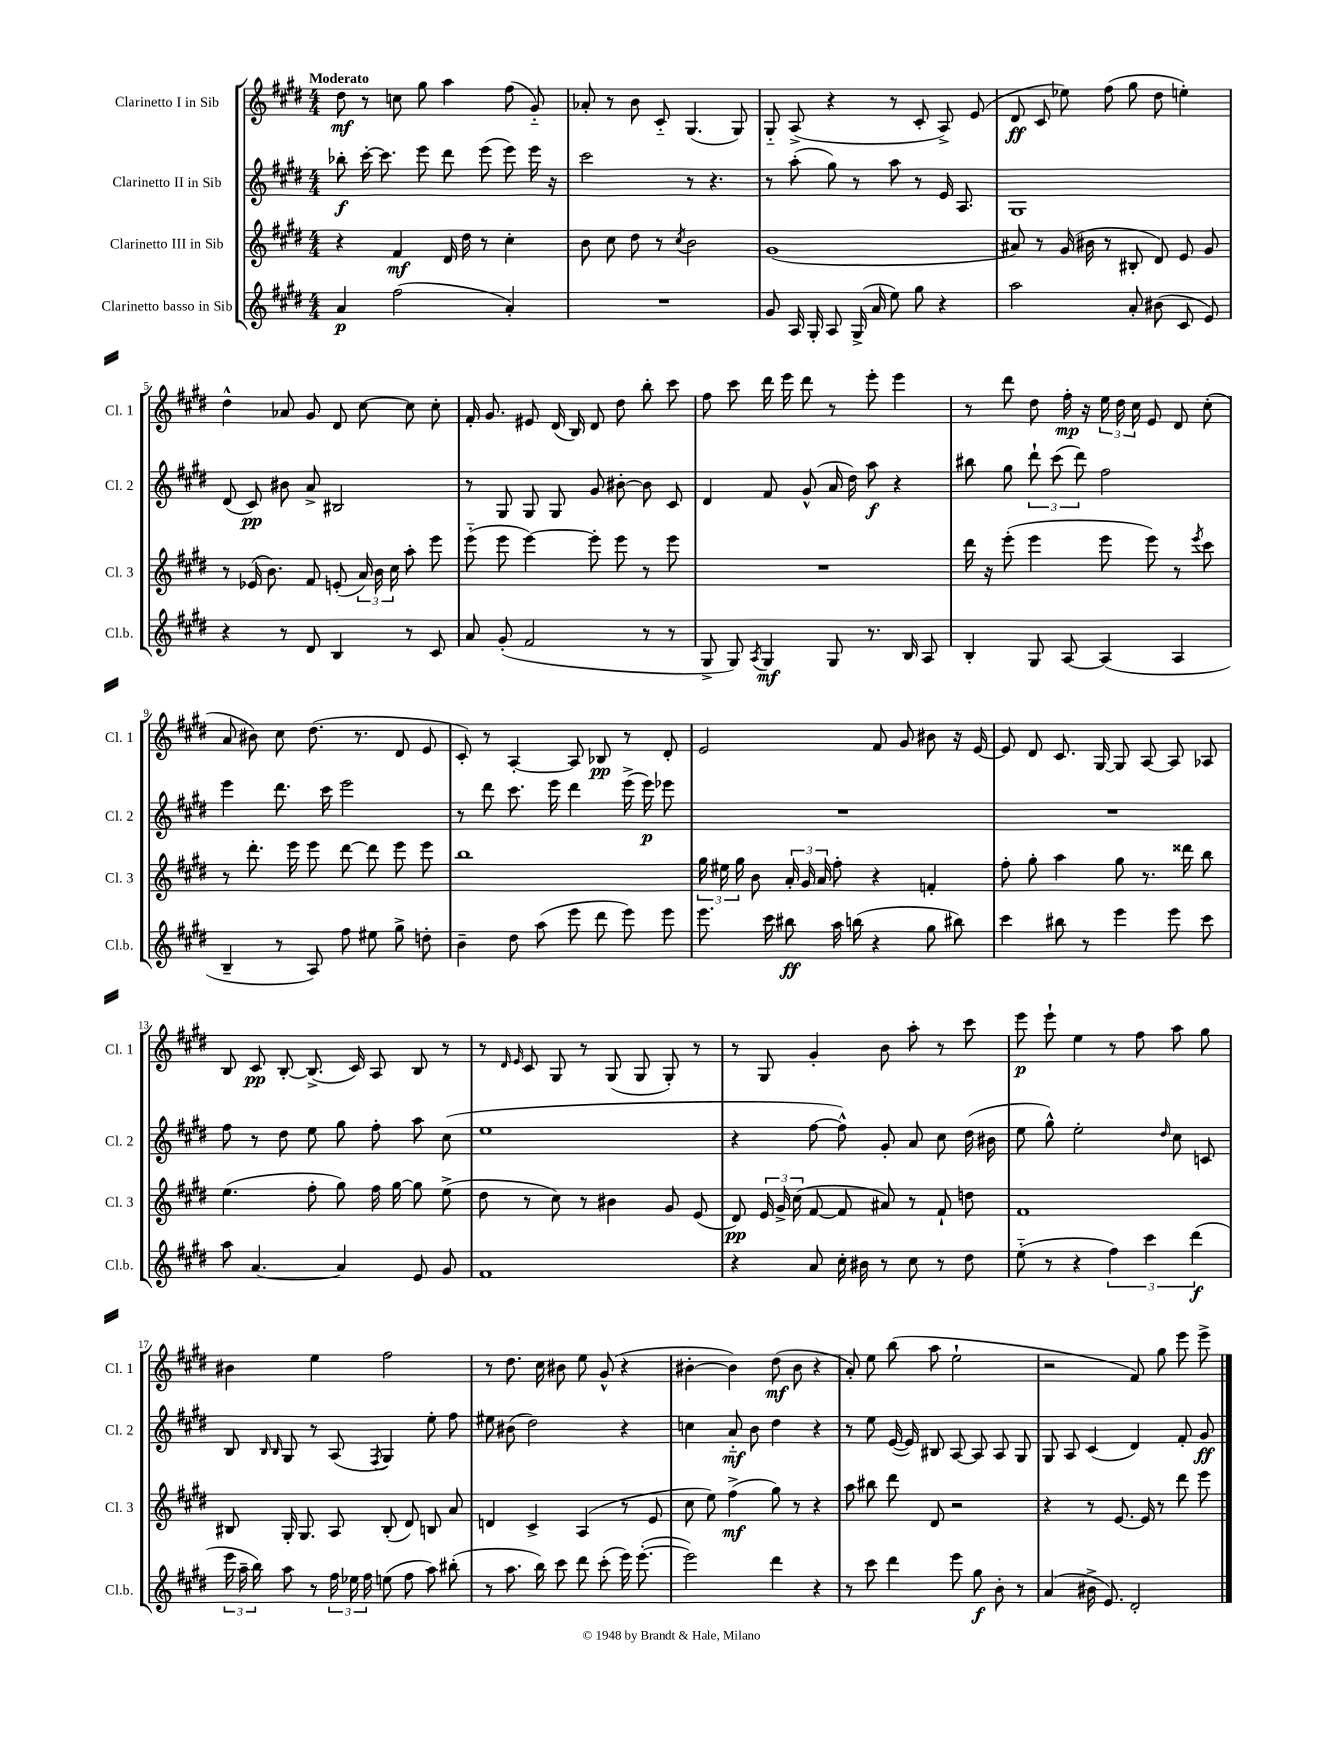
<<
\new StaffGroup <<
\new Staff = "s0" \with { instrumentName = "Clarinetto I in Sib" shortInstrumentName = "Cl. 1" } {
    \clef treble \key e \major \numericTimeSignature \time 4/4 \tempo "Moderato"
    \autoBeamOff dis''8\mf r8 c''8 gis''8 a''4 fis''8( gis'8-_) |
    aes'8-. r8 b'8 cis'8-_ gis4.( gis8) |
    gis8-_ a8->( r4 r8 cis'8-. a8->) e'8( |
    dis'8\ff cis'8 ees''8) fis''8( gis''8 dis''8 e''4-.) |
    dis''4-^ aes'8 gis'8 dis'8 cis''8~ cis''8 cis''8-. |
    fis'16-. gis'8. eis'8 dis'16( b16) dis'8 dis''8 b''8-. cis'''8 |
    fis''8 cis'''8 dis'''16 e'''16 dis'''8 r8 e'''8-. e'''4 |
    r8 dis'''8 dis''8 fis''16-.\mp r16 \tuplet 3/2 { e''16 dis''16 cis''16 } e'8 dis'8 cis''8-.( |
    a'8 bis'8) cis''8 dis''8.( r8. dis'8 e'8 |
    cis'8-.) r8 a4~-. a8 bes8\pp r8 dis'8-. |
    e'2 fis'8 gis'8 bis'8 r16 e'16~ |
    e'8 dis'8 cis'8. gis16~ gis8 a8~ a8 aes8 |
    b8 cis'8\pp b8~-. b8.->( cis'16) a8 b8 r8 |
    r8 \grace { dis'16 e'16 } cis'8 gis8 r8 gis8( gis8 gis8-.) r8 |
    r8 gis8 gis'4-. b'8 a''8-. r8 cis'''8 |
    e'''8\p e'''8-! e''4 r8 fis''8 a''8 gis''8 |
    bis'4 e''4 fis''2 |
    r8 dis''8. cis''16 bis'8 e''8 gis'8-^( r4 |
    bis'4~-. bis'4) dis''8\mf( bis'8 r4 |
    a'8-.) e''8 b''8( a''8 e''2-! |
    r2 fis'8) gis''8 e'''8 e'''8-> \bar "|." |
}
\new Staff = "s1" \with { instrumentName = "Clarinetto II in Sib" shortInstrumentName = "Cl. 2" } {
    \clef treble \key e \major \numericTimeSignature \time 4/4
    \autoBeamOff bes''8-.\f cis'''16~-. cis'''8. e'''8 dis'''8 e'''8( e'''8) e'''16 r16 |
    cis'''2 r8 r4. |
    r8 a''8-.( gis''8) r8 a''8 r8 e'16 a8. |
    gis1 |
    dis'8( cis'8\pp) bis'8 a'8-> bis2 |
    r8 gis8 gis8 gis8 gis'8 bis'8~-. bis'8 cis'8 |
    dis'4 fis'8 gis'8-^( a'16 dis''16) a''8\f r4 |
    bis''8 gis''8 \tuplet 3/2 { dis'''8-! cis'''8( dis'''8) } fis''2 |
    e'''4 dis'''8. cis'''16 e'''2 |
    r8 dis'''8 cis'''8. e'''16 dis'''4 e'''16->( e'''16\p) ees'''8 |
    R1 |
    R1 |
    fis''8 r8 dis''8 e''8 gis''8 fis''8-. a''8 cis''8( |
    e''1 |
    r4 fis''8~ fis''8-^) gis'8-. a'8 cis''8 dis''16( bis'16 |
    e''8 gis''8-^) e''2-. \grace { dis''16 } cis''8 c'8 |
    b8 \grace { b16 b16 } gis8 r8 a8( \acciaccatura { fis8 } gis4) e''8-. fis''8 |
    eis''8 bis'8( dis''2) r4 |
    c''4 a'8-_\mf b'8 dis''4 r4 |
    r8 e''8 e'16~( e'16) bis8 a8~ a8 a8 gis8 |
    gis8 a8 cis'4( dis'4) fis'8-. gis'8\ff \bar "|." |
}
\new Staff = "s2" \with { instrumentName = "Clarinetto III in Sib" shortInstrumentName = "Cl. 3" } {
    \clef treble \key e \major \numericTimeSignature \time 4/4
    \autoBeamOff r4 fis'4\mf dis'16 dis''16 r8 cis''4-. |
    b'8 cis''8 dis''8 r8 \acciaccatura { cis''8 } b'2 |
    gis'1( |
    ais'8) r8 gis'16( bis'16 r8 bis8-. dis'8) e'8 gis'8 |
    r8 ees'16( b'8.) fis'8 e'8-.( \tuplet 3/2 { a'16) b'16 cis''16 } a''8-. e'''8 |
    e'''8-_( e'''8 e'''4~) e'''8-. e'''8 r8 e'''8 |
    R1 |
    dis'''16 r16 e'''8-.( e'''4 e'''8 e'''8) r8 \acciaccatura { e'''8 } cis'''8 |
    r8 dis'''8.-. e'''16 e'''8 dis'''8~ dis'''8 e'''8 e'''8 |
    b''1 |
    \tuplet 3/2 { gis''16 eis''16 gis''16 } b'8 \tuplet 3/2 { a'16-. gis'16 a'16 } fis''8-. r4 f'4-. |
    fis''8-. gis''8-. a''4 gis''8 r8. disis'''16 b''8 |
    e''4.( fis''8-. gis''8) fis''16 gis''16~ gis''8 e''8->( |
    dis''8 r8 cis''8) r8 bis'4 gis'8 e'8( |
    dis'8\pp) \tuplet 3/2 { e'16 gis'16-> cis''16( } fis'8~ fis'8 ais'8) r8 fis'8-! d''8 |
    fis'1 |
    bis8 gis16-. gis8. a8 bis8-.( dis'8) b8 a'8 |
    d'4 cis'4-> a4( r8 e'8 |
    cis''8 e''8) fis''4->\mf( gis''8) r8 r4 |
    a''8 bis''8 dis'''8 dis'8 r2 |
    r4 r8 e'8.~ e'16 r8 dis'''8 e'''8 \bar "|." |
}
\new Staff = "s3" \with { instrumentName = "Clarinetto basso in Sib" shortInstrumentName = "Cl.b." } {
    \clef treble \key e \major \numericTimeSignature \time 4/4
    \autoBeamOff a'4\p fis''2( a'4-.) |
    R1 |
    gis'8 a16 gis16-. a8 gis16->( a'16 e''8) gis''8 r4 |
    a''2 a'8-. bis'8( cis'8 e'8) |
    r4 r8 dis'8 b4 r8 cis'8 |
    a'8 gis'8-.( fis'2 r8 r8 |
    gis8-> gis8) \acciaccatura { a8 } gis4\mf gis8 r8. b16 a8 |
    b4-. gis8 a8~ a4( a4 |
    b4-- r8 a8) fis''8 eis''8 gis''8-> d''8-. |
    b'4-- dis''8 a''8( e'''8 dis'''8 e'''8) e'''8 |
    e'''8. cis'''16 bis''8\ff a''16 b''16( r4 gis''8 bis''8) |
    cis'''4 bis''8 r8 e'''4 e'''8 cis'''8 |
    a''8 a'4.~ a'4 e'8 gis'8 |
    fis'1 |
    r4 a'8 cis''16-. bis'16 r8 cis''8 r8 dis''8 |
    e''8-_( r8 r4 \tuplet 3/2 { fis''4) cis'''4 dis'''4\f( } |
    \tuplet 3/2 { e'''16 a''16-- b''16) } a''8 r8 \tuplet 3/2 { fis''16 ees''16 fis''16 } e''8( fis''8 a''8) bis''8-.( |
    r8 a''8. b''16) cis'''8 dis'''8 cis'''8-.( e'''16) e'''8.~-.( |
    e'''2) dis'''4 r4 |
    r8 cis'''8 dis'''4 e'''8 gis''8\f b'8-. r8 |
    a'4( bis'16-> e'8.) dis'2-. \bar "|." |
}
>>
>>
